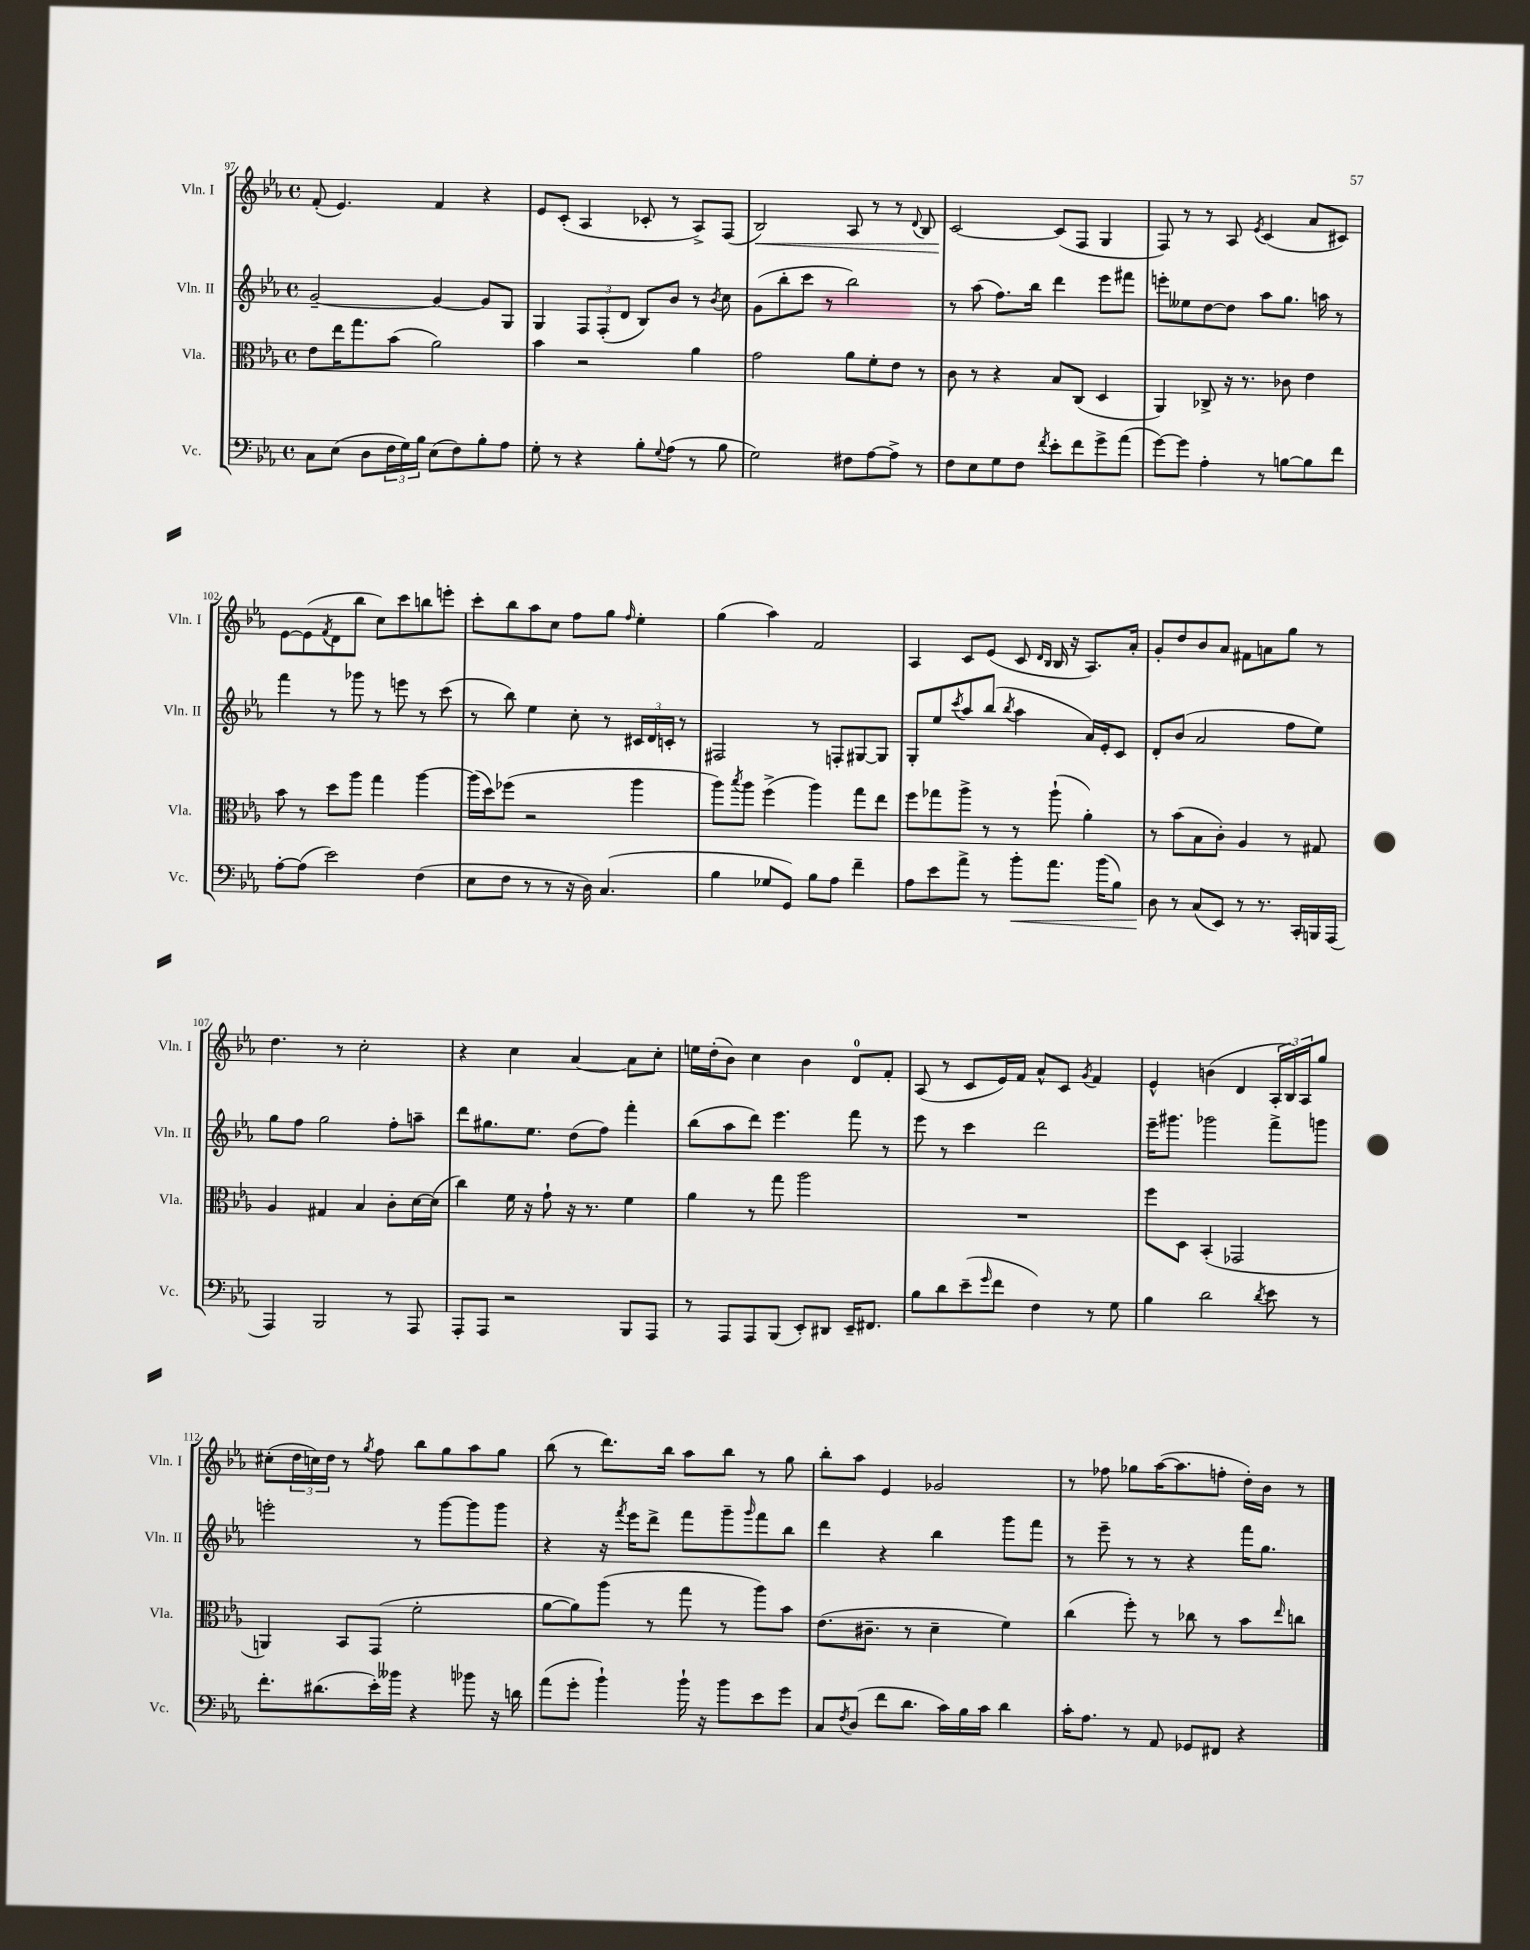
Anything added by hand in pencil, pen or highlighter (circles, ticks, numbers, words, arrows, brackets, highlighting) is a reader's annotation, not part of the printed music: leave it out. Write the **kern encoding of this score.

**kern	**kern	**kern	**kern
*staff4	*staff3	*staff2	*staff1
*clefF4	*clefC3	*clefG2	*clefG2
*k[b-e-a-]	*k[b-e-a-]	*k[b-e-a-]	*k[b-e-a-]
*M4/4	*M4/4	*M4/4	*M4/4
*met(c)	*met(c)	*met(c)	*met(c)
8C	8e-	[2g~	(8f'
(8E-	16ee-	.	4.e-)
.	8.gg	.	.
8D	.	.	.
24F	(8b-	.	.
24G)	.	.	.
24B-	.	.	.
(8E-	2a-)	4g_	4f
8F)	.	.	.
8B-'	.	8g]	4r
8A-	.	8G	.
=	=	=	=
8G'	4b-	4G	8e-
8r	.	.	(8c'
4r	2r	12F	4A-
.	.	(12F'	.
.	.	12d	.
8B-'	.	8B-)	8c-'
8qqG	.	.	.
(8A-	.	8b-	8r
8r	4a-	8r	8A-^)
.	.	8qb-	.
8B-	.	8cc	(8F
=	=	=	=
2G)	2g	(8g	2B-)
.	.	8bb-'	.
.	.	8ccc	.
.	.	8r	.
8F#	8a-	2bb-)	8A-
[8A-	8f'	.	8r
8A-^]	8e-	.	8r
.	.	.	8qqd
8r	8r	.	8B-
=	=	=	=
8F	8c	8r	[2c
8E-	8r	(8aa-	.
8G	4r	8.ff)	.
8F	.	.	.
.	.	16bb-	.
8qf	.	.	.
8e-'	8B-	4ddd	(8c]
8f	(8C	.	8F
8g^	4D	8eee-	4G
(8a-	.	8fff#	.
=	=	=	=
[8g)	4AA-)	8eee'	8F)
8g]	.	8ee--	8r
4A-'	8C-^	[8dd	8r
.	16r	8dd]	8A-
.	8.r	.	.
.	.	.	8qe-
8r	.	8aa-	(4c
[8B	8c-	8.gg	.
8B]	4e-	.	8a-
.	.	16aa	.
8f	.	8r	8c#)
=	=	=	=
[8A-'	8b-	4fff	[8e-
(8A-]	8r	.	(8e-]
.	.	.	8qf
2e-)	8dd	8r	8d
.	8aa-	8ggg-	8bb-
.	4gg	8r	8cc)
.	.	8eee	8ccc
(4F	[4aa-	8r	8bb
.	.	(8ccc	8eee'
=	=	=	=
8E-	(16aa-]	8r	8ccc'
.	16dd)	.	.
8F	(8ff-	8bb-)	8bb-
8r	2r	4ee-	8aa-
8r	.	.	8cc
16r	.	8cc'	8ff
16D)	.	.	.
(4.C	.	8r	8gg
.	.	.	16qqff
.	4aa-	24c#	4ee-'
.	.	24d	.
.	.	24c'	.
.	.	8r	.
=	=	=	=
4B-	8aa-)	2F#	(4gg
.	8qbb-	.	.
.	8aa-	.	.
8G-	(4ff^	.	4aa-)
8GG)	.	.	.
8B-	4aa-)	8r	2f
8A-	.	8F'	.
4f~	8gg	[8G#	.
.	8ee-	8G#]	.
=	=	=	=
8A-	8ff	8G'	4A-
8e-	8gg-	8ee-	.
.	.	8qccc	.
8a-^	8aa-^	8aa-	8c
8r	8r	(8bb-	(8e-
.	.	8qbb-	.
8b-'	8r	4aa-	8c
.	.	.	16qqd
.	.	.	16qqB-
8.a-	(8aa-`	.	16B-
.	.	.	16r
.	4a-')	16a-)	8.A-)
(16b-	.	16e-'	.
8B-)	.	8c	.
.	.	.	16a-'
=	=	=	=
8D	8r	8d'	8g'
8r	(8b-	(8b-	8dd
(8C	8B-	2a-	8b-
8EE-)	8c')	.	8a-
8r	4A-	.	8f#
8.r	.	.	8a
.	8r	8ff	8gg
16CC'	.	.	.
16BBB	8G#	8ee-)	8r
(16AAA-	.	.	.
=	=	=	=
4AAA-)	4A-	8gg	4.dd
.	.	8ff	.
2BBB-	4G#	2gg	.
.	.	.	8r
.	4B-	.	2cc'
8r	8c'	8ff'	.
8AAA-	[16d	8aa~	.
.	(16d]	.	.
=	=	=	=
8AAA-'	4cc)	8ddd	4r
8AAA-	.	8.gg#	.
2r	16f	.	4cc
.	16r	8.ee-	.
.	8g`	.	.
.	16r	(8dd	[4a-
.	8.r	.	.
.	.	8ff)	.
8BBB-	4f	4fff'	8a-]
8AAA-	.	.	8cc'
=	=	=	=
8r	4a-	(8bb-	16ee
.	.	.	(16dd'
8AAA-	.	8aa-	8b-)
8AAA-	8r	8ddd)	4cc
(8BBB-	8gg	4.eee-	.
8EE-')	2aa-	.	4b-
8DD#	.	.	.
16EE-~	.	8fff	8d
8.FF#	.	.	.
.	.	8r	8f'
=	=	=	=
8B-	1r	8eee-	(8A-
8d	.	8r	8r
(8e-~	.	4ccc	8c
16qqg	.	.	.
8f	.	.	16e-)
.	.	.	16f
4F)	.	2ddd	8a-^^
.	.	.	8c
.	.	.	8qg
8r	.	.	4f
8G	.	.	.
=	=	=	=
4B-	8ff	16eee-~	4e-^^
.	.	8.ggg#	.
.	8D	.	.
2d	(4BB-'	2ggg-	(4b
.	2GG-	.	4d
8qd	.	.	.
8e-	.	8fff^	24A-'
.	.	.	24B-)
.	.	.	24A-
8r	.	8ggg	8gg
=	=	=	=
8.f'	4AA)	2eee'	(8cc#'
.	.	.	24dd
.	.	.	24cc)
(8.d#	.	.	.
.	.	.	24dd
.	8BB-	.	8r
.	.	.	8qgg
16e-')	(8GG	.	8ff
16b--	.	.	.
4r	2f'	8r	8bb-
.	.	[8ggg	8gg
8b-	.	8ggg]	8aa-
16r	.	8ggg	8gg
16d	.	.	.
=	=	=	=
(8a-	[8a-	4r	(8bb-
8g'	8a-])	.	8r
4b-`)	(8aa-	16r	8.ddd)
.	.	8qfff	.
.	.	16eee-	.
.	8r	8ddd^	.
.	.	.	16bb-
16b-`	8gg	8fff	8aa-
16r	.	.	.
8b-	8r	8ggg~	8bb-
.	.	16qqggg	.
8e-	8aa-)	8fff	8r
8g	8b-	8bb-	8gg
=	=	=	=
8C	(8.e-	4ddd	8bb-'
8qF	.	.	.
(8D	.	.	8aa-
.	8.c#~	.	.
8f	.	4r	4e-
8.d	8r	.	.
.	4d~	4bb-	2g-
16c)	.	.	.
16B-	.	.	.
16c	.	.	.
4d	4f)	8ggg	.
.	.	8fff	.
=	=	=	=
16c'	(4cc	8r	8r
8.A-	.	.	.
.	.	8eee-~	8ff-
8r	8ff')	8r	8gg-
8AA-	8r	8r	([16aa-
.	.	.	8.aa-]
8GG-	8cc-	4r	.
8FF#	8r	.	8ff'
4r	8b-	16fff	16dd')
.	.	8.gg	16b-
.	16qqee-	.	.
.	8cc	.	8r
==	==	==	==
*-	*-	*-	*-
